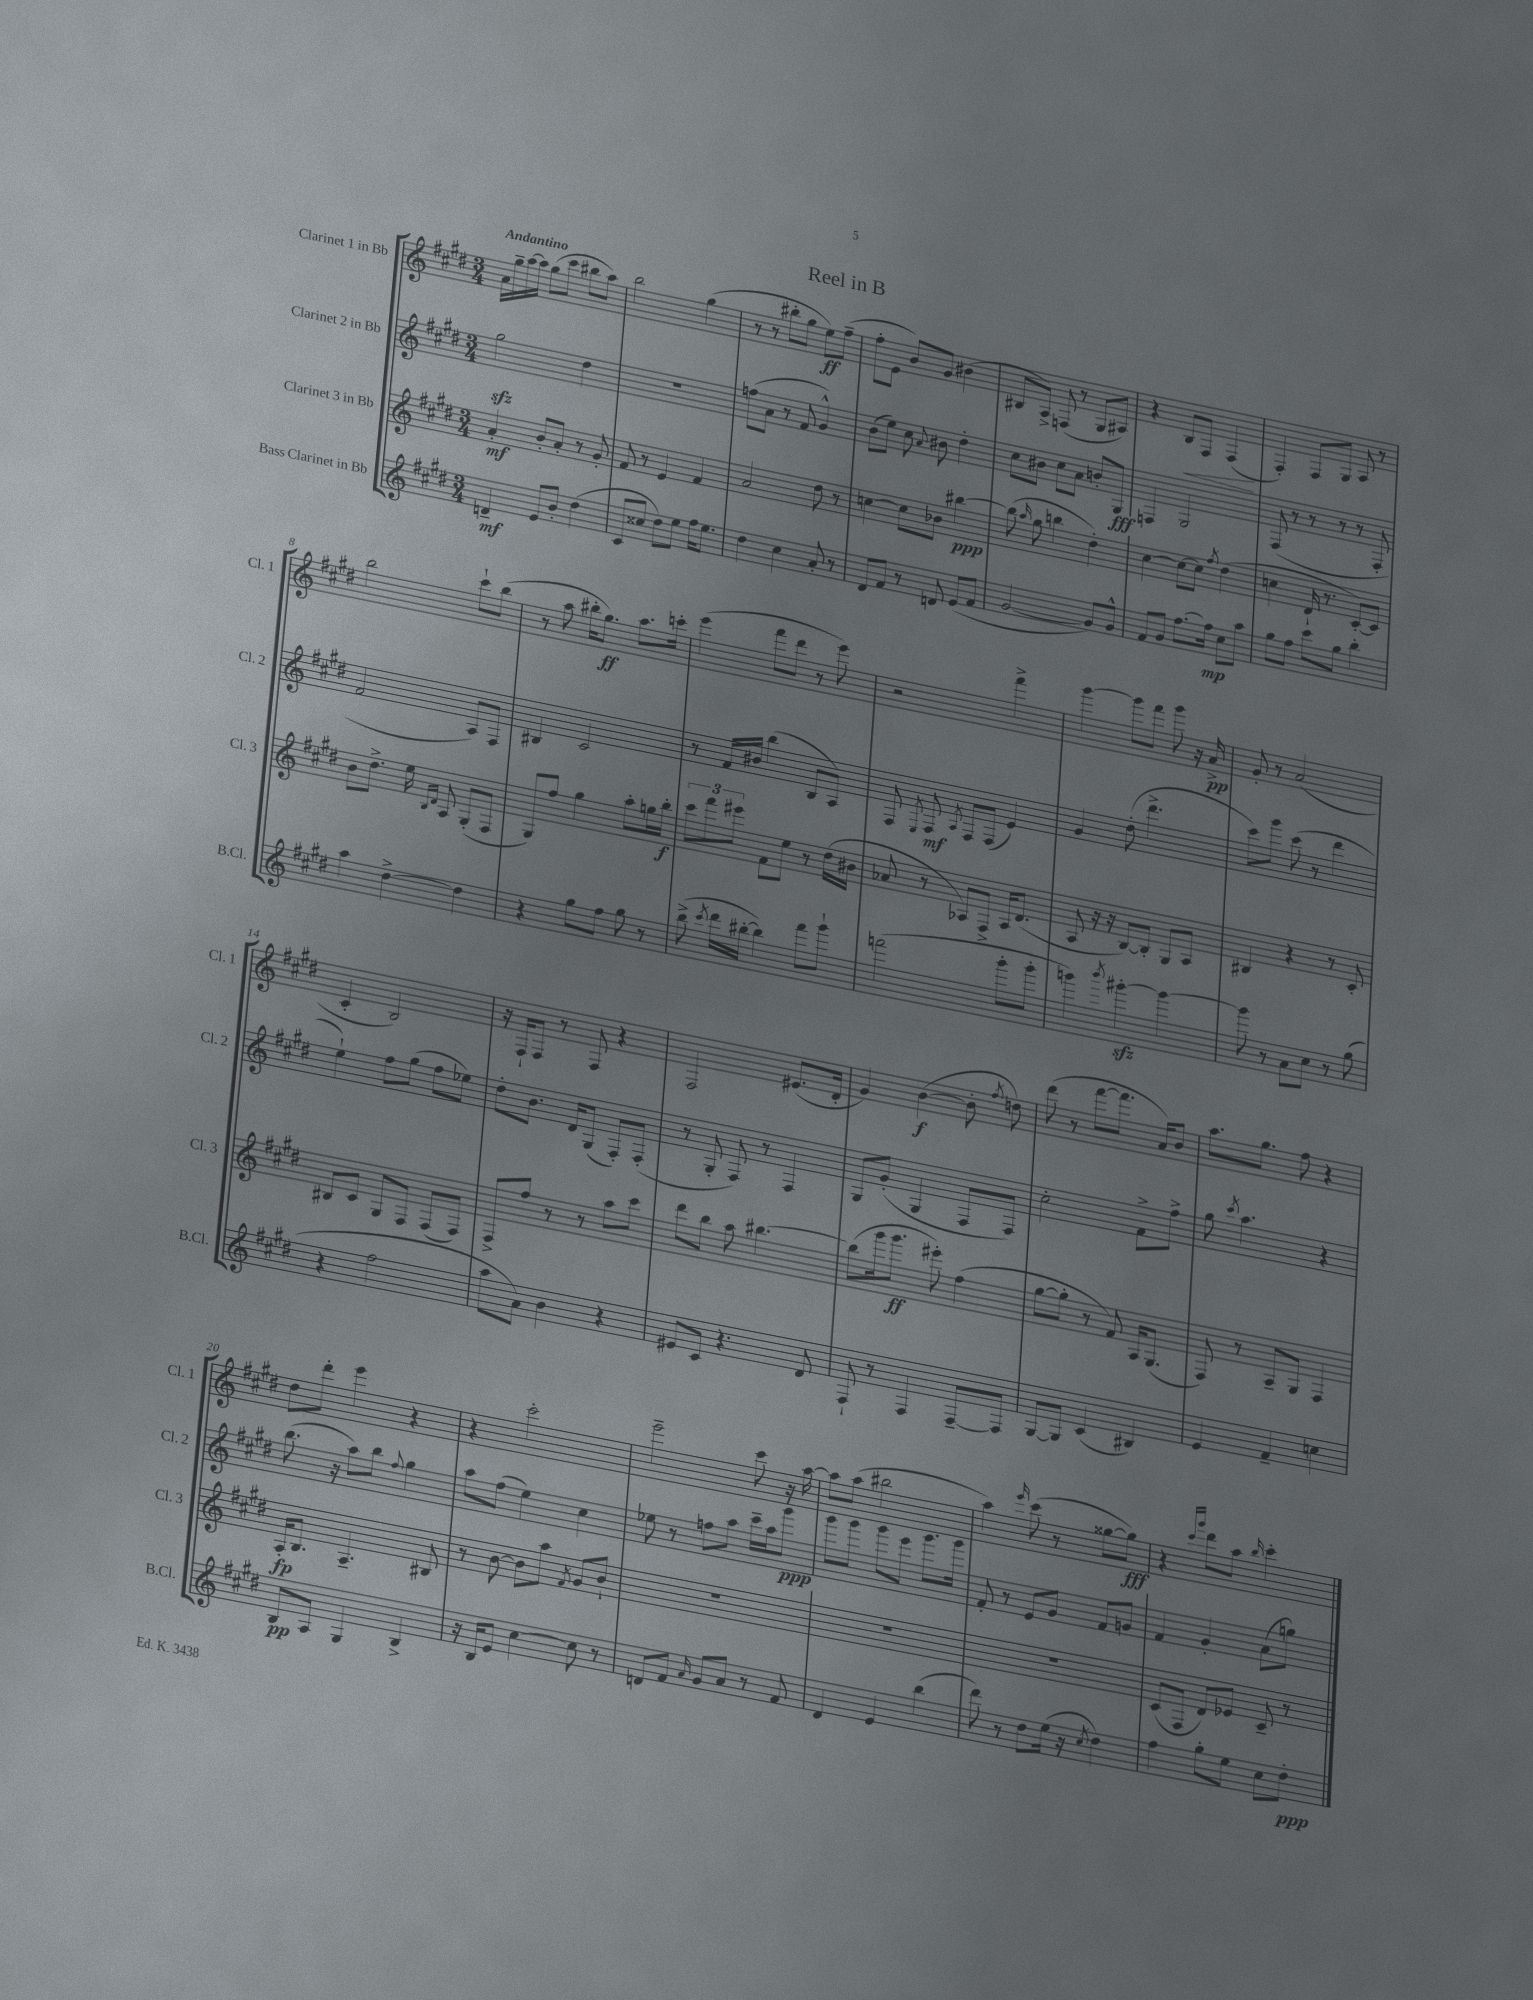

**kern	**kern	**kern	**kern
*staff4	*staff3	*staff2	*staff1
*clefG2	*clefG2	*clefG2	*clefG2
*k[f#c#g#d#]	*k[f#c#g#d#]	*k[f#c#g#d#]	*k[f#c#g#d#]
*M3/4	*M3/4	*M3/4	*M3/4
4d~	4a'	2gg#	16a
.	.	.	16gg#~
.	.	.	[16aa
.	.	.	16aa]
8e	8b'	.	(8gg#
8b'	8a'	.	8ccc#
(4dd#	8r	4dd#	8bb#
.	8g#'	.	8aa)
=	=	=	=
8c#	8f#	2.r	2bb
8cc##	8r	.	.
8dd#)	4e	.	.
8ee	.	.	.
16ff#	4f#	.	(4gg#
8.ee	.	.	.
=	=	=	=
4dd#	2a	(8ff	8r
.	.	8a	8r
4cc#	.	8r	8bb#'
.	.	8f#	8gg#
8a'	8dd#	4g#^^)	8ee)
8r	8r	.	(8ff#~
=	=	=	=
8d#	[4cc	(8b	8ff#'
8f#	.	8ee)	8e
8r	8cc]	8cc#	8b)
.	.	8qqa	.
8d	8b-	8b#	8g#
(8e	[4bb#	4dd#'	(4b#
8f#	.	.	.
=	=	=	=
[2g#	(8bb#]	8cc#	8B#
.	16qqaa	.	.
.	8gg#	8b#	8A^)
.	4bb	8cc#	(8F
.	.	8a	8r
8g#])	4dd#')	8b'	8G#
8g#^^	.	8G#	8A#)
=	=	=	=
8f#	[4cc#	4F	4r
8g#	.	.	.
[8.ff#	8cc#_	2G#	8B
.	8cc#]	.	8F#
16ff#]	.	.	.
.	8qff#	.	.
8cc#	(4dd#	.	(4F#
8aa	.	.	.
=	=	=	=
8gg#	4cc	(8F#	4F#')
8ff#	.	8r	.
8ccc#	16d#`	8r	8F#
.	8.r	.	.
8gg#	.	8r	8G#
4bb'	[8c#')	8r	8A
.	8c#]	8F#'	8r
=	=	=	=
4aa	8b	2f#	2bb
.	8.dd#^	.	.
[4dd#^	.	.	.
.	16ee	.	.
.	16qqB	.	.
.	16qqd#	.	.
.	8A	.	.
4dd#]	(8G#'	8A)	8ccc#`
.	8F#	8F#	(8bb
=	=	=	=
4r	8G#)	4B#	8r
.	8ff#	.	8aa
8gg#	4gg#	2c#	16bb#'
.	.	.	8.gg#)
8ff#	.	.	.
8gg#	8aa'	.	8.aa
8r	16gg	.	.
.	16bb'	.	16ccc'
=	=	=	=
(8bb^	12ccc#	8r	(4eee
.	12fff#	.	.
8qccc#	.	.	.
16ddd#	.	16f#	.
.	12eee#	.	.
[16bb#'	.	16b#	.
4bb#])	8f#	(4bb	8fff#
.	8ee	.	8ddd#
8fff#	8r	8B	8r
8ggg#`	(16dd#	8A)	8eee)
.	16b#	.	.
=	=	=	=
(2fff	8a-	8F#	2r
.	.	8qE	.
.	8r	8F#	.
.	.	8qA	.
.	8A-)	8F#	.
.	8F#^	(8F#	.
8ggg#'	16A-	4e)	4fff#^
.	(8.d#	.	.
8ggg#'	.	.	.
=	=	=	=
4ggg)	8A	4g#	[4ggg#
.	16r	.	.
.	16r	.	.
8qbbb	.	.	.
[4ggg#'	[8B)	(8dd#'	8ggg#]
.	8B']	4.ddd#^	8fff#
4ggg#_	8G#	.	8ggg#
.	8A	.	16r
.	.	.	16a^
=	=	=	=
8ggg#]	4B#	8ccc#)	8g#'
8r	.	8ggg#	8r
8a	4r	(8ccc#	(2a
8cc#	.	8r	.
8r	8r	4ddd#	.
(8gg#	8c#'	.	.
=	=	=	=
4r	8B#	4ee`)	4c#'
.	8c#	.	.
2ff#	8G#	8ff#	2B)
.	8F#	(8gg#	.
.	(8F#	8ff#	.
.	8F#)	8ee-)	.
=	=	=	=
8aa	8F#^	8dd#'	16r
.	.	.	16F#`
8a)	8ff#	8.b	8F#
4b	8r	.	8r
.	.	16d#	.
.	8r	(8G#	8F#
4r	8aa	8F#')	4r
.	8ccc#	(8F#'	.
=	=	=	=
8e#	8ddd#	8r	2F#
8c#	8bb	8G#'	.
4.r	8aa	8F#)	.
.	[4.bb#	8r	.
.	.	4F#	(8.e#
8d#	.	.	.
.	.	.	16d#'
=	=	=	=
8F#`	(8bb#]	8G#	4g#)
8r	16ggg#	(8g#'	.
.	8.ggg#	.	.
4F#	.	4G#	([4b
.	8eee#')	.	.
[8F#~	(4ff#	8F#	8b']
.	.	.	8qff#
8F#]	.	8F#)	8dd)
=	=	=	=
[8G#	[8gg#	2cc#'	(8ddd#
8G#]	8gg#']	.	8r
(4c#	8r	.	[8fff#
.	8f#)	.	8.fff#]
4B#)	16A	8f#^	.
.	(8.G#	.	16a)
.	.	8ff#^	8b
=	=	=	=
4e	8F#)	8gg#	8.aa
.	.	8qccc#	.
.	8r	4.aa	.
.	.	.	8.gg#
4f#~	8A~	.	.
.	8G#	.	8ff#
4cc	4F#	4r	4r
=	=	=	=
8B	16A'	(8.bb	8dd#
.	8.B	.	.
8A	.	.	8ddd#'
.	.	16r	.
4G#	4.A~	8aa)	4eee
.	.	8bb	.
.	.	8qqff#	.
4B^	.	4gg#	4r
.	8B#	.	.
=	=	=	=
16r	8r	8aa	4r
16B	.	.	.
8e	[8b	(8ff#	.
[4cc#	8b]	4ee)	2ccc#'
.	8aa	.	.
.	8qf#	.	.
8cc#]	8g#	4cc#	.
8r	8b`	.	.
=	=	=	=
8d	2.r	8ee-	2eee~
8f#	.	8r	.
16qqa	.	.	.
8g#	.	8ff	.
8a	.	8aa	.
8r	.	16ccc#~	8ccc#
.	.	16aa	.
8f#	.	8ggg#	16r
.	.	.	[16aa
=	=	=	=
4d#	2.r	8ggg#	8aa]
.	.	8ggg#	(8aa
4e	.	8ggg#	2bb#
.	.	8eee	.
(4bb	.	8.ggg#	.
.	.	16ggg#	.
=	=	=	=
8ddd#)	2.r	8f#'	4aa)
8r	.	8r	.
.	.	.	16qqeee
8dd#	.	8e	(8ccc#
(16ee	.	8g#	8r
16r	.	.	.
8qcc#	.	.	.
4dd#)	.	8f#	[8gg##
.	.	8g	8gg##])
=	=	=	=
4ff#	(8c#	4f#	4r
.	8F#	.	.
.	.	.	16qqccc#
.	.	.	16qqggg#
8gg#'	8d#)	4g#'	8ddd#
8ee	8e-	.	8aa
.	.	.	16qqbb
8cc#	8c#~	(8a	4ccc#'
8dd#'	8r	8gg)	.
==	==	==	==
*-	*-	*-	*-
